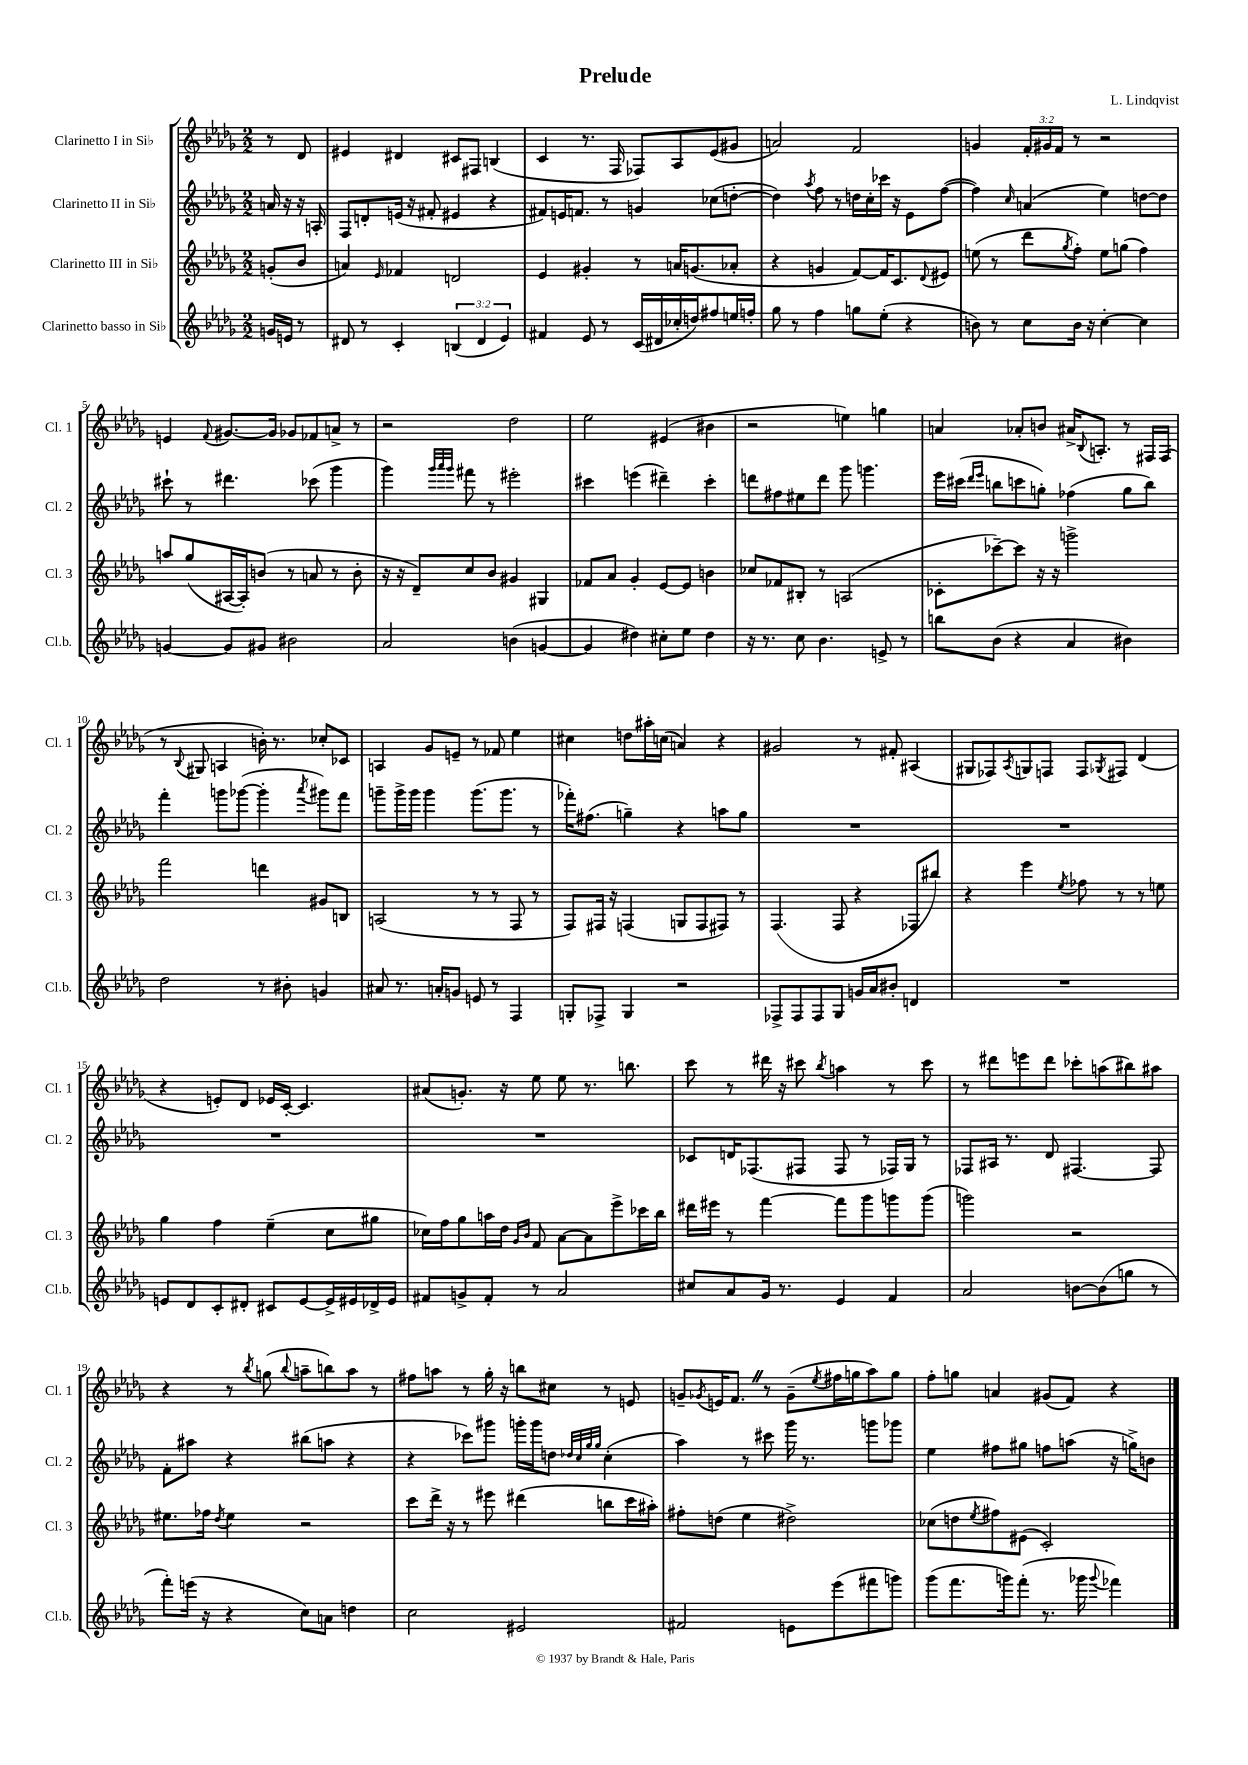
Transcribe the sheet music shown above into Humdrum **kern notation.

**kern	**kern	**kern	**kern
*staff4	*staff3	*staff2	*staff1
*clefG2	*clefG2	*clefG2	*clefG2
*k[b-e-a-d-g-]	*k[b-e-a-d-g-]	*k[b-e-a-d-g-]	*k[b-e-a-d-g-]
*M2/2	*M2/2	*M2/2	*M2/2
16g	(8g'	16a	8r
16e	.	16r	.
8r	8b-	16r	8d-
.	.	16A'	.
=	=	=	=
8d#	4a)	8F	4e#
8r	.	8d'	.
.	16qqe-	.	.
4c'	4f-	(16e	4d#
.	.	16r	.
.	.	8f#'	.
(6B	2d	4e#	8c#
.	.	.	8F#
6d#	.	.	.
.	.	4r	(4B
6e-)	.	.	.
=	=	=	=
4f#	4e-	8f#)	4c
.	.	16e	.
.	.	8.f	.
8e-	4g#'	.	8.r
8r	.	8r	.
.	.	.	16F
(16c	8r	4g	8F-)
16d#	.	.	.
16cc-'	16a	.	8A-
16dd)	(8.g	.	.
8ff#	.	(8cc-	(8e-
16ee	8a-'	[8dd'	8g#
16ff'	.	.	.
=	=	=	=
8gg-	4r	4dd])	2a)
8r	.	.	.
.	.	8qaa-	.
4ff	4g	8ff	.
.	.	8r	.
8gg	[8f)	16dd	2f
.	.	16cc'	.
(8ee-'	16f]	16ccc-	.
.	8.c	16r	.
4r	.	8e-	.
.	8qqd-	.	.
.	8e#	([8ff	.
=	=	=	=
8b)	(8ee	4ff])	4g
8r	8r	.	.
.	.	16qqcc	.
8cc	8ddd-	(4a	24f'
.	.	.	24g#
.	.	.	24f
.	8qgg-	.	.
16b	8ff')	.	8r
16r	.	.	.
[4cc'	8ee	4ee-)	2r
.	(8gg	.	.
4cc]	4ff)	[8dd	.
.	.	8dd]	.
=	=	=	=
[4g	8aa	8ccc#`	4e
.	(8gg-	8r	.
.	.	.	8qqf
8g]	[16A#	4.ddd#	[8.g#
.	16A#'])	.	.
8g#	(8b	.	.
.	.	.	16g#]
2b#	8r	.	8g-
.	8a	(8ccc-	8f-
.	8r	4ggg-	8a^
.	8b'	.	8r
=	=	=	=
2a-	16r	4ggg-)	2r
.	16r	.	.
.	8d-~)	.	.
.	.	32qqggg-	.
.	.	32qqaaa-	.
.	.	32qqggg-	.
.	8cc	8fff#	.
.	8b-	8r	.
(4b	4g#	2eee#'	2dd-
[4g	4G#	.	.
=	=	=	=
4g]	8f-	4ccc#	2ee-
.	8a-	.	.
4dd#)	4g-'	(4eee	.
8cc#'	[8e-	4ddd#~)	(4e#
8ee-	8e-]	.	.
4dd#	4b	4ccc#'	4b#
=	=	=	=
16r	8cc-	8ddd	2r
8.r	.	.	.
.	8f-	8ff#	.
8cc	8B#'	8ee#	.
4.b-	8r	8ddd	.
.	(2A	8ggg-	4ee)
.	.	4.ggg	.
8e^	.	.	4gg
8r	.	.	.
=	=	=	=
8bb	8c-'	16eee-	4a
.	.	(16ccc#	.
.	.	16qqddd-	.
.	.	16qqeee-	.
(8b-	[8ccc-~)	8bb	.
4r	8ccc-]	8ccc	8a-'
.	16r	8gg')	8b
.	16r	.	.
4a-	2ggg^	(4ff-	16a#^
.	.	.	8qqB-
.	.	.	8.A'
4b#)	.	8gg	8r
.	.	8bb)	16F#
.	.	.	(16F#
=	=	=	=
2dd-	2fff	4fff'	8r
.	.	.	8qqB-
.	.	.	8G#
.	.	8ggg	4A
.	.	([8ggg-	.
8r	4ddd	4ggg-']	16b')
.	.	.	8.r
8b#'	.	.	.
.	.	8qaaa-	.
4g	8g#	8ggg#)	8cc-'
.	8B	8fff	8c-
=	=	=	=
8a#	(2A	8ggg~	4A
8.r	.	16ggg^	.
.	.	16ggg	.
.	.	4ggg	8g-
16a'	.	.	.
8g	.	.	8e~
8e	8r	(8.ggg	8r
8r	8r	.	8f-
.	.	8.ggg	.
4F	8F	.	4ee-
.	8r	8r	.
=	=	=	=
8G'	8F)	16fff-')	4cc#
.	.	(8.ff#	.
8F-^	16F#	.	.
.	16r	.	.
4G	(4F	4gg~)	8dd
.	.	.	16aa#'
.	.	.	(16cc
2r	8G	4r	4a)
.	8F	.	.
.	8F#)	8aa	4r
.	8r	8gg	.
=	=	=	=
8F-^	(4.F	1r	2g#
8F-	.	.	.
8F-	.	.	.
8G-	8F	.	.
16g	4r	.	8r
16a-	.	.	.
8b#'	.	.	8f#'
4d	8F-	.	(4A#
.	8bb#)	.	.
=	=	=	=
1r	4r	1r	8G#
.	.	.	8F-)
.	.	.	8qA-
.	4eee-	.	8G
.	.	.	8F
.	8qee-	.	.
.	8ff-	.	8F
.	.	.	8qG-
.	8r	.	8F#
.	8r	.	(4d-
.	8ee	.	.
=	=	=	=
8e	4gg-	1r	4r
8d-	.	.	.
8c'	4ff	.	8e')
8d#'	.	.	8d-
8c#	(4ee-~	.	16e-
.	.	.	[16c'
[8e	.	.	4.c]
16e^]	8cc	.	.
16e#	.	.	.
16d-^	8gg#	.	.
16e#	.	.	.
=	=	=	=
8f#	16cc-)	1r	(8a#
.	16ff	.	.
8g^	8gg-	.	8.g')
8f#'	16aa	.	.
.	16dd-	.	16r
.	16qqg-	.	.
.	16qqb-	.	.
8r	8f	.	8ee-
2a-	[8a-	.	8ee-
.	8a-]	.	8.r
.	8eee-^	.	.
.	.	.	8.bb
.	16ccc-	.	.
.	16bb-	.	.
=	=	=	=
8cc#	16ddd#	8c-	8ccc
.	16eee#	.	.
8a-	8r	16d	8r
.	.	(8.F-	.
16g-	[4fff	.	16ddd#
8.r	.	.	16r
.	.	8F#	8ccc#
.	.	.	8qbb-
4e-	8fff]	8F#	4aa
.	8ggg-	8r	.
4f	8ggg	16F-)	8r
.	.	16G-	.
.	(8ggg	8r	8ccc#
=	=	=	=
2a-	2ggg)	8F-	8r
.	.	16A#	8ddd#
.	.	8.r	.
.	.	.	8eee
.	.	8d-	8ddd#
[8b	2r	[4.F#	8ccc-'
(8b]	.	.	(8aa
8gg	.	.	8bb#)
8r	.	8F#]	8aa#
=	=	=	=
8fff')	8.ee#	8f'	4r
(16eee	.	8aa#	.
16r	16ff-	.	.
.	8qdd-	.	.
4r	4ee#	4r	8r
.	.	.	8qbb-
.	.	.	(8gg
.	.	.	8qqbb-
8cc)	2r	(8bb#	8aa~
8a	.	8aa	8bb)
4dd	.	4r	8aa
.	.	.	8r
=	=	=	=
2cc	8ccc	4r	8ff#
.	16ddd-^	.	8aa
.	16r	.	.
.	8r	8ccc-)	8r
.	8eee#	8ggg#	16gg-'
.	.	.	16r
2e#	(4ddd#	16ggg'	8bb
.	.	16ggg	.
.	.	8dd	8cc#
.	.	32qqdd-	.
.	.	32qqcc	.
.	.	32qqgg-	.
.	.	32qqgg-	.
.	8bb	(4cc'	8r
.	16ccc	.	8e
.	16aa#')	.	.
=	=	=	=
2f#	8ff#'	4aa-)	8g~
.	.	.	8qg-
.	(8dd	.	16e
.	.	.	8.f
.	4ee-	8r	.
.	.	8ccc#	8r
8e	2dd#^)	16ggg-	(8g-~
.	.	8.r	.
.	.	.	8qee-
(8eee-	.	.	16ff#
.	.	.	16gg
8fff#	.	8ggg	8aa-)
8ggg)	.	8ggg-	8gg
=	=	=	=
(8ggg-	(8cc-	4ee-	8ff'
8.fff	8dd	.	8gg
.	8qee-	.	.
.	8ff#)	8ff#	4a
16ggg)	.	.	.
(8fff'	(8e#	8gg#	.
8.r	2c')	8ff	(8g#
.	.	(8aa	8f)
16ggg-	.	.	.
8qqggg-	.	.	.
4fff-)	.	16r	4r
.	.	16gg^)	.
.	.	8b	.
==	==	==	==
*-	*-	*-	*-
